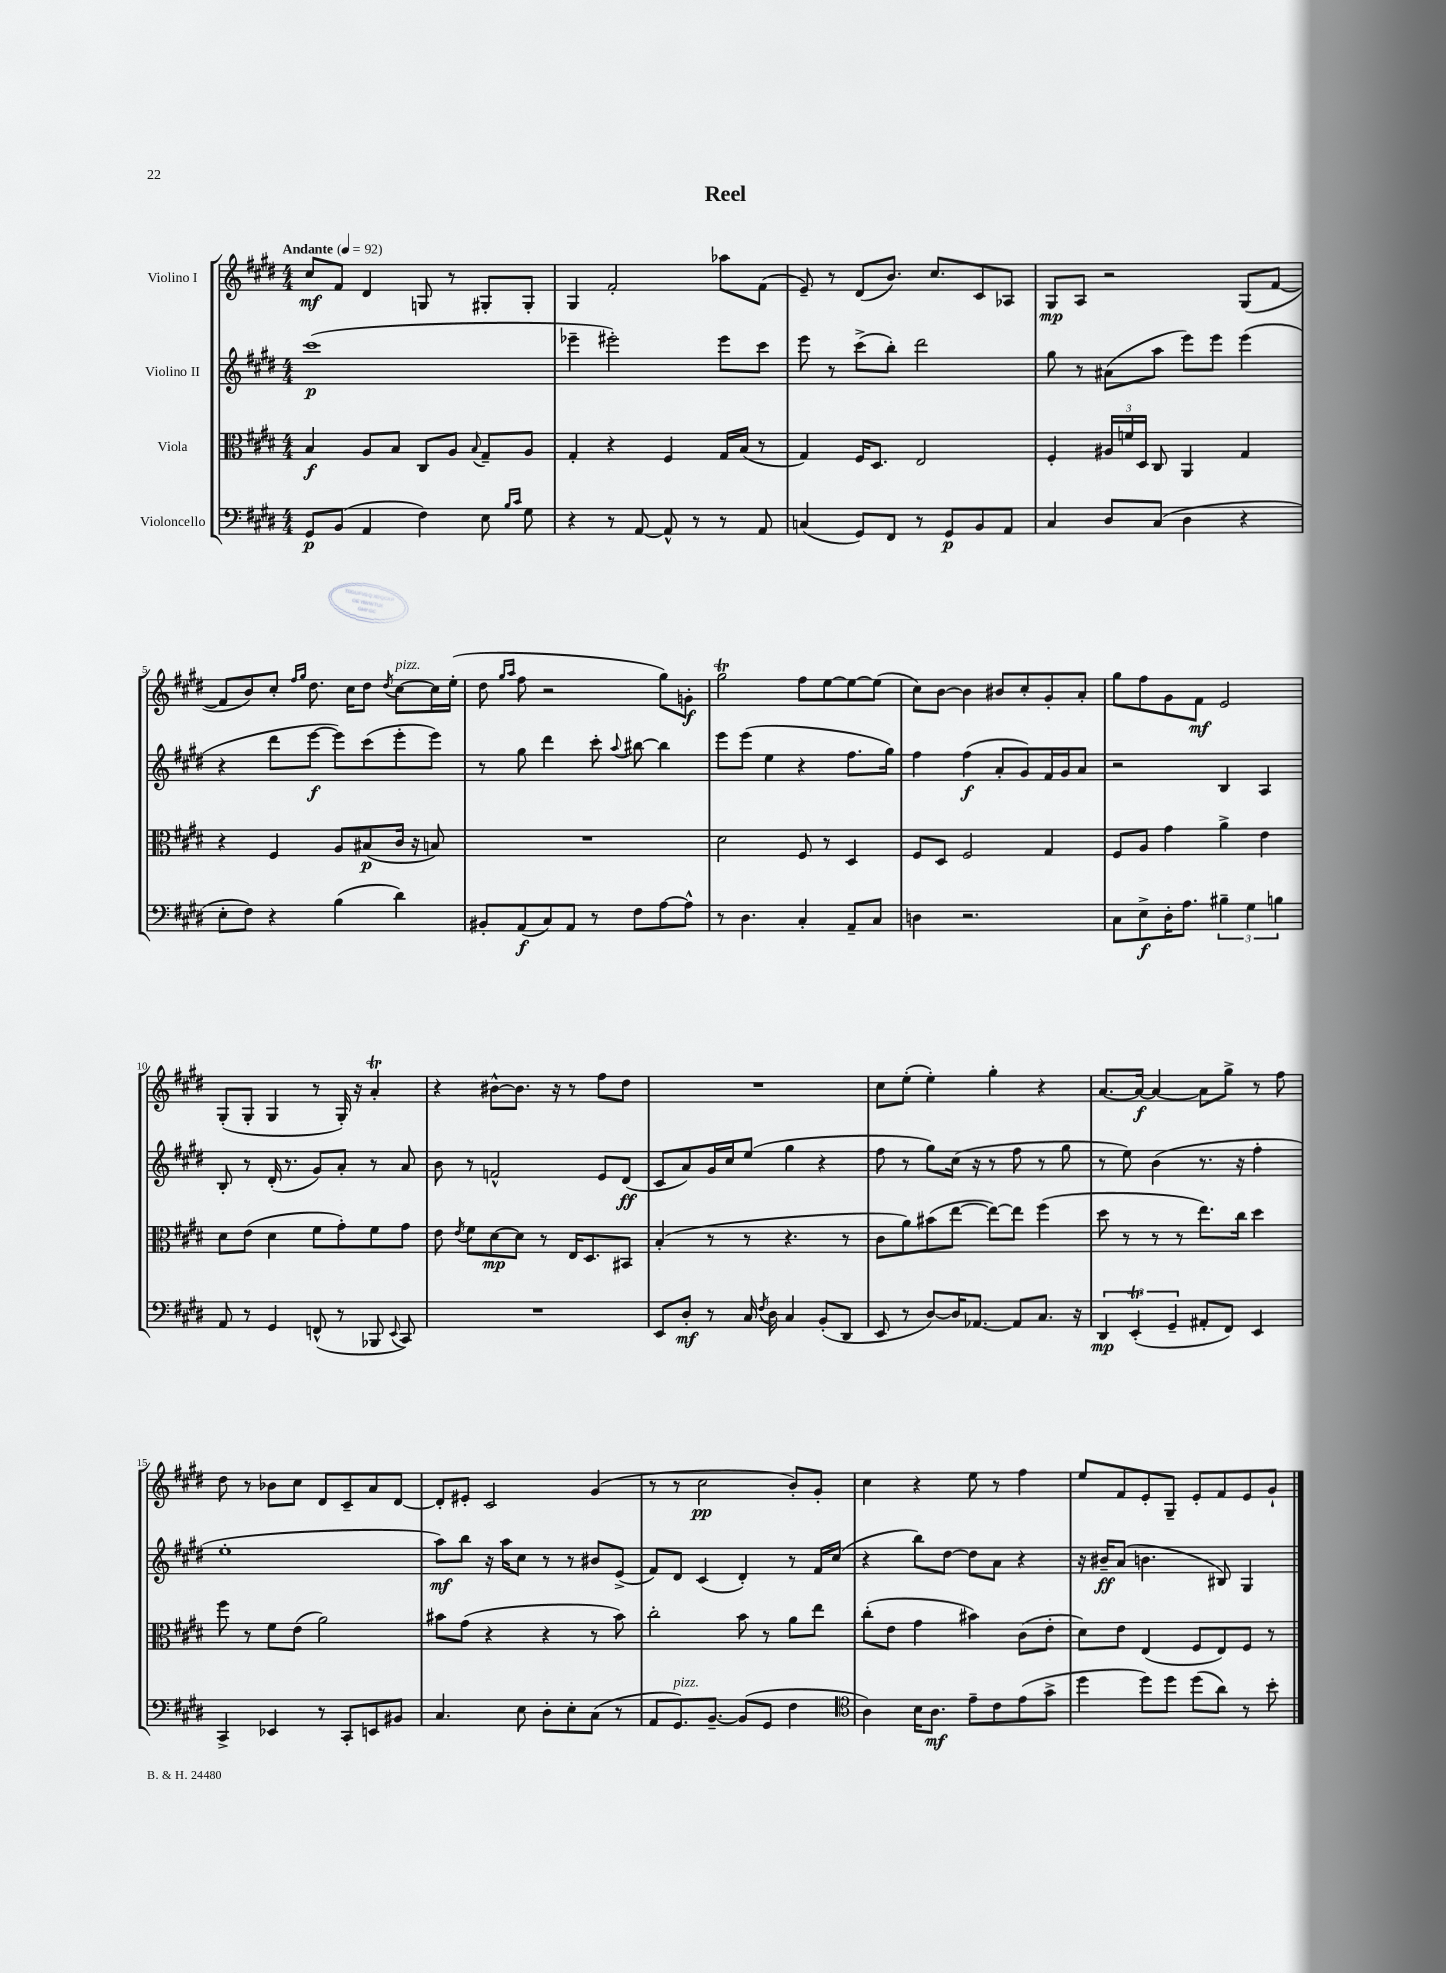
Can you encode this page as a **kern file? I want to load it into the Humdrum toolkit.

**kern	**kern	**kern	**kern
*staff4	*staff3	*staff2	*staff1
*clefF4	*clefC3	*clefG2	*clefG2
*k[f#c#g#d#]	*k[f#c#g#d#]	*k[f#c#g#d#]	*k[f#c#g#d#]
*M4/4	*M4/4	*M4/4	*M4/4
*MM92	*MM92	*MM92	*MM92
8GG#	4B	(1ccc#	8cc#
(8BB	.	.	8f#
4AA	8A	.	4d#
.	8B	.	.
4F#)	8C#	.	8G
.	8A	.	8r
.	8qqB	.	.
8E	8G#~	.	8G#'
16qqB	.	.	.
16qqc#	.	.	.
8G#	8A	.	8G#'
=	=	=	=
4r	4G#'	4eee-~	4G#
8r	4r	2eee#')	2f#'
[8AA	.	.	.
8AA^^]	4F#	.	.
8r	.	.	.
8r	16G#	8eee#	8aa-
.	(16B	.	.
8AA	8r	8ccc#	(8f#
=	=	=	=
(4C	4G#)	8eee	8e~)
.	.	8r	8r
8GG#)	16F#	(8ccc#^	(8d#
.	8.D#	.	.
8FF#	.	8bb')	8.b)
8r	2E	2ddd#	.
.	.	.	8.cc#
8GG#	.	.	.
8BB	.	.	8c#
8AA	.	.	8A-
=	=	=	=
4C#	4F#'	8gg#	8G#
.	.	8r	8A
8D#	24A#	(8a#	2r
.	24f	.	.
.	24D#	.	.
(8C#	8C#	8aa	.
4D#	4AA	8eee)	.
.	.	8eee	.
4r	4G#	(4eee	(8G#
.	.	.	[8f#
=	=	=	=
8E'	4r	4r	8f#]
8F#)	.	.	8b)
4r	4F#	8ddd#	8cc#'
.	.	.	16qqff#
.	.	.	16qqgg#
.	.	[8eee	8.dd#
(4B	8A	8eee])	.
.	.	.	16cc#
.	(8B#	(8ccc#	8dd#
.	.	.	8qdd#
4d#)	16c#	8eee'	[8cc#
.	16r	.	.
.	8B)	8eee)	16cc#]
.	.	.	(16ee'
=	=	=	=
8BB#'	1r	8r	8dd#
.	.	.	16qqgg#
.	.	.	16qqaa
(8AA	.	8gg#	8ff#
8C#)	.	4ddd#	2r
8AA	.	.	.
8r	.	8ccc#'	.
.	.	8qqaa	.
8F#	.	[8bb#	.
[8A	.	4bb#]	8gg#)
8A^^]	.	.	8g'
=	=	=	=
8r	2d#	8eee	2gg#
4.D#	.	(8eee	.
.	.	4ee	.
4C#'	8F#	4r	8ff#
.	8r	.	[8ee
8AA~	4D#	8.ff#	8ee_
8C#	.	.	(8ee]
.	.	16gg#)	.
=	=	=	=
4D	8F#	4ff#	8cc#)
.	8D#	.	[8b
2.r	2F#	(4ff#	4b]
.	.	8a'	8b#
.	.	8g#)	8cc#'
.	4G#	16f#	8g#'
.	.	16g#	.
.	.	8a	8a'
=	=	=	=
8C#	8F#	2r	8gg#
8E^	8A	.	8ff#
16D#'	4g#	.	8g#
8.A	.	.	.
.	.	.	8f#
6B#~	4a^	4B	2e
6G#	.	.	.
.	4e	4A	.
6B	.	.	.
=	=	=	=
8AA	8d#	8B'	(8G#'
8r	(8e	8r	8G#'
4GG#	4d#	(16d#'	4G#
.	.	8.r	.
(8FF^^	8f#	8g#)	8r
8r	8g#')	8a'	16G#')
.	.	.	16r
8BBB-	8f#	8r	4a'
8qqEE	.	.	.
8CC#)	8g#	8a	.
=	=	=	=
1r	8e	8b	4r
.	8qe	.	.
.	8f#	8r	.
.	[8d#	2f^^	[8b#^^
.	8d#]	.	8.b#]
.	8r	.	.
.	.	.	16r
.	16E	.	8r
.	8.D#	.	.
.	.	8e	8ff#
.	8BB#	(8d#	8dd#
=	=	=	=
8EE	(4B'	8c#	1r
8D#'	.	8a)	.
8r	8r	16g#	.
.	.	16cc#	.
16C#	8r	(8ee	.
8qF#	.	.	.
16D#	.	.	.
4C#	4.r	4gg#	.
(8BB'	.	4r	.
8DD#	8r	.	.
=	=	=	=
8EE	8c#	8ff#	8cc#
8r	8a)	8r	(8ee'
[8D#)	(8b#	8gg#)	4ee')
16D#]	[8ee	(16cc#	.
[8.AA-	.	16r	.
.	8ee_)	8r	4gg#'
8AA-]	8ee]	8ff#	.
8.C#	(4ff#	8r	4r
.	.	8gg#	.
16r	.	.	.
=	=	=	=
6DD#	8dd#	8r	[8.a
.	8r	8ee)	.
(6EE'	.	.	.
.	.	.	16a_
.	8r	(4b	4a_
6GG#~	.	.	.
.	8r	.	.
8AA#'	8.ee)	8.r	8a]
8FF#)	.	.	8gg#^
.	16cc#	16r	.
4EE	4dd#	4ff#'	8r
.	.	.	8ff#
=	=	=	=
4CC#^	8ff#	1ee'	8dd#
.	8r	.	8r
4EE-	8f#	.	8b-
.	(8e	.	8cc#
8r	2a)	.	8d#
8CC#'	.	.	8c#~
8EE	.	.	8a
8BB#	.	.	[8d#
=	=	=	=
4.C#	8b#	8aa)	8d#']
.	(8g#	8bb	8e#'
.	4r	16r	2c#
.	.	16aa	.
8E	.	8cc#	.
8D#'	4r	8r	.
8E'	.	8r	.
(8C#	8r	8b#	(4g#
8r	8b#)	(8e^	.
=	=	=	=
8AA	2cc#'	8f#)	8r
8.GG#)	.	8d#	8r
.	.	(4c#	2cc#
[8.BB~	.	.	.
(8BB]	8b	4d#')	.
8GG#	8r	.	.
4F#	8a	8r	8b')
.	8ee	16f#	8g#'
.	.	(16cc#	.
=	=	=	=
*clefC4	*	*	*
4A)	(8cc#'	4r	4cc#
.	8e	.	.
16B	4g#	8bb)	4r
8.A	.	.	.
.	.	[8dd#	.
8e~	4b#)	8dd#]	8ee
8c#	.	8a	8r
(8e	(8c#	4r	4ff#
8g#^	8e'	.	.
=	=	=	=
4dd#	8d#)	16r	8ee
.	.	16b#~	.
.	8e	(8a	8f#
8dd#)	(4E	4.b	8e'
8dd#	.	.	8G#~
(8dd#	8F#	.	8e'
8a)	8E)	8B#)	8f#
8r	8F#	4G#	8e
8b'	8r	.	8g#`
==	==	==	==
*-	*-	*-	*-
